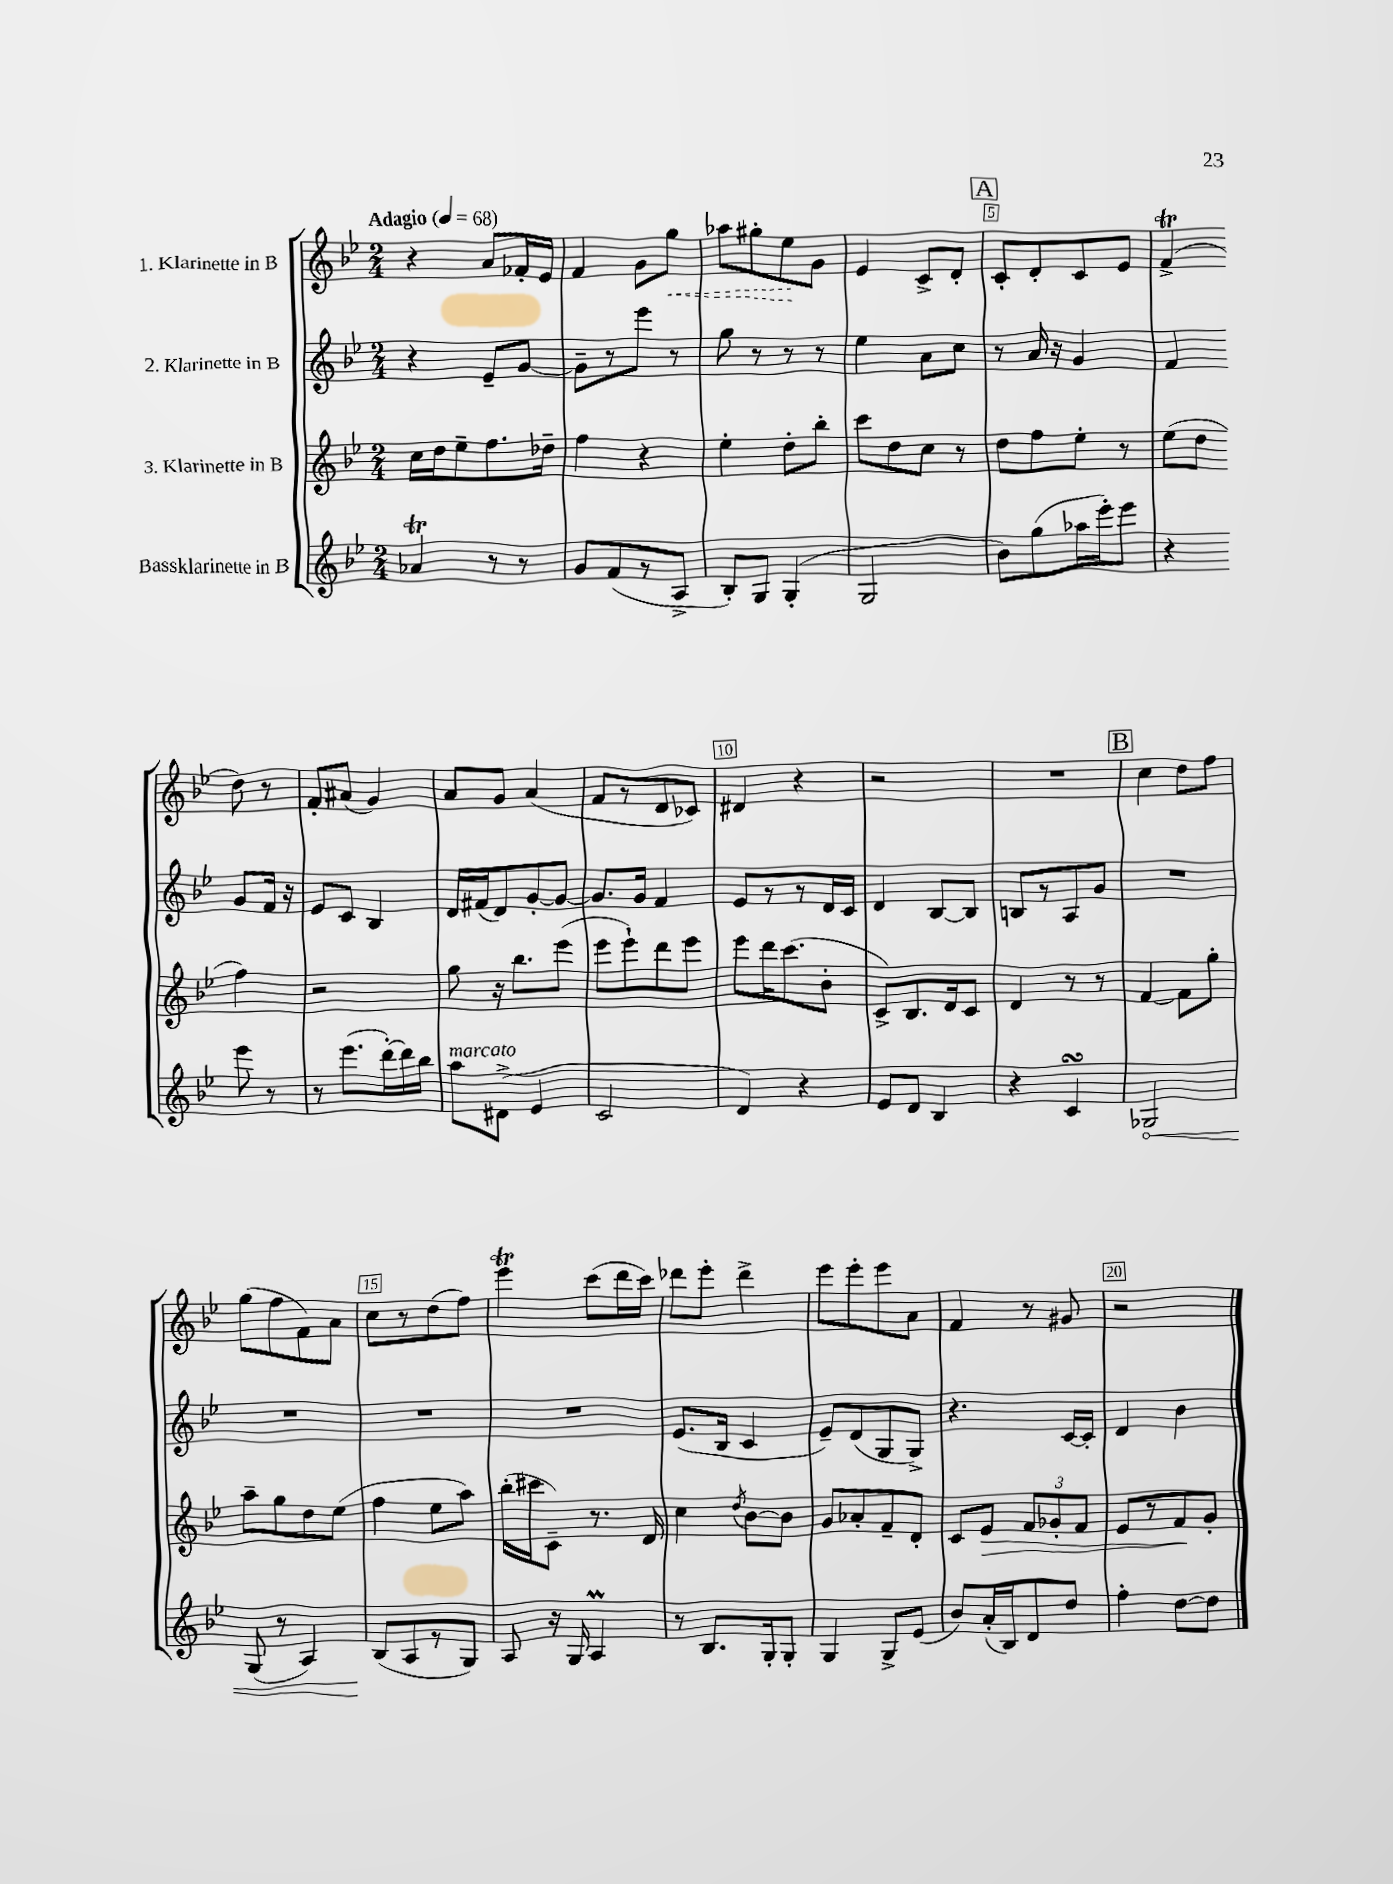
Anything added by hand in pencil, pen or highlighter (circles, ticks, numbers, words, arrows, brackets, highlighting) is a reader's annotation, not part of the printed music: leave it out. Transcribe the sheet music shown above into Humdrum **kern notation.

**kern	**dynam	**kern	**dynam	**kern	**kern	**dynam
*part4	*part4	*part3	*part3	*part2	*part1	*part1
*staff4	*staff4	*staff3	*staff3	*staff2	*staff1	*staff1
*I"Bassklarinette in B	*	*I"3. Klarinette in B	*	*I"2. Klarinette in B	*I"1. Klarinette in B	*
*clefG2	*	*clefG2	*	*clefG2	*clefG2	*
*k[b-e-]	*	*k[b-e-]	*	*k[b-e-]	*k[b-e-]	*
*M2/4	*	*M2/4	*	*M2/4	*M2/4	*
*MM68	*	*MM68	*	*MM68	*MM68	*
=1	=1	=1	=1	=1	=1	=1
!	!	!	!	!	!LO:TX:a:B:t=Adagio	!
4a-XT/	.	16cc\LL	.	4r	4r	.
.	.	16dd\J	.	.	.	.
.	.	8ee-~\	.	.	.	.
8r	.	8.ff\	.	8e-~/L	8a/L	.
8r	.	.	.	[8g/J	16f-X'/L	.
.	.	16dd-X~\Jk	.	.	16e-/JJ	.
=2	=2	=2	=2	=2	=2	=2
8g/L	.	4ff\	.	8g~\L]	4f/	.
(8f/	.	.	.	8r	.	.
8r	.	4r	.	8eee-\J	8g\L	.
!	!	!	!	!	!	!LO:HP:b
8A^/J	.	.	.	8r	8gg\J	<
=3	=3	=3	=3	=3	=3	=3
8B-'/L)	.	4ee-'\	.	8gg\	8aa-X\L	.
8G/J	.	.	.	8r	8gg#X'\	.
(4G'/	.	8dd'\L	.	8r	8ee-\	.
.	.	8bb-'\J	.	8r	8g\J	[
=4	=4	=4	=4	=4	=4	=4
2G/	.	8ccc\L	.	4ee-\	4e-/	.
.	.	8dd\	.	.	.	.
.	.	8cc\J	.	8a\L	8c^/L	.
.	.	8r	.	8cc\J	8d'/J	.
!!LO:REH:place=s1:t=A
=5	=5	=5	=5	=5	=5	=5
8b-\L)	.	8dd\L	.	8r	8c'/L	.
(8gg\	.	8ff\	.	16a/	8d'/	.
.	.	.	.	16r	.	.
16aa-X\L	.	8ee-'\J	.	4g/	8c/	.
16eee-'\J)	.	.	.	.	.	.
8eee-\J	.	8r	.	.	8e-/J	.
=6	=6	=6	=6	=6	=6	=6
4r	.	(8ee-\L	.	4f/	(4fT^/	.
.	.	8dd\J	.	.	.	.
8eee-\	.	4ff\)	.	8g/L	8dd\)	.
8r	.	.	.	16f/Jk	8r	.
.	.	.	.	16r	.	.
!!LO:LB:g=z
=7	=7	=7	=7	=7	=7	=7
8r	.	2r	.	8e-/L	8f'/L	.
(8.eee-\L	.	.	.	8c/J	(8a#X/J	.
.	.	.	.	4B-/	4g/)	.
[16ddd'\L)	.	.	.	.	.	.
16ddd\]	.	.	.	.	.	.
16bb-\JJ	.	.	.	.	.	.
=8	=8	=8	=8	=8	=8	=8
!LO:TX:a:i:t=marcato	!	!	!	!	!	!
8aa\L	.	8gg\	.	16d/LL	8a/L	.
.	.	.	.	(16f#X/J	.	.
(8d#X^\J	.	16r	.	8d/)	8g/J	.
.	.	8.bb-\L	.	.	.	.
4e-/	.	.	.	[8g'/	(4a/	.
.	.	(8eee-\J	.	8g/J_	.	.
=9	=9	=9	=9	=9	=9	=9
2c/	.	8eee-\L	.	8.g/L]	8f/L	.
.	.	8eee-`\)	.	.	8r	.
.	.	.	.	16g/Jk	.	.
.	.	8ddd\	.	4f/	8d/	.
.	.	8eee-\J	.	.	8c-X/J)	.
=10	=10	=10	=10	=10	=10	=10
4d/)	.	8eee-\L	.	8e-/L	4d#X/	.
.	.	16ddd\K	.	8r	.	.
.	.	(8.ccc\	.	.	.	.
4r	.	.	.	8r	4r	.
.	.	8b-'\J	.	16d/L	.	.
.	.	.	.	16c/JJ	.	.
=11	=11	=11	=11	=11	=11	=11
8e-/L	.	8c^/L)	.	4d/	2r	.
8d/J	.	8.B-/	.	.	.	.
4B-/	.	.	.	[8B-/L	.	.
.	.	16d/k	.	.	.	.
.	.	8c/J	.	8B-/J]	.	.
=12	=12	=12	=12	=12	=12	=12
4r	.	4d/	.	8Bn/L	2r	.
.	.	.	.	8r	.	.
4csSSS/	.	8r	.	8A/	.	.
.	.	8r	.	8g/J	.	.
!!LO:REH:place=s1:t=B
=13	=13	=13	=13	=13	=13	=13
!	!LO:HP:b	!	!	!	!	!
2G-X/	<	[4f/	.	2r	4cc\	.
.	.	8f\L]	.	.	8dd\L	.
.	.	8gg'\J	.	.	8ff\J	.
!!LO:LB:g=z
=14	=14	=14	=14	=14	=14	=14
(8G/	.	8aa~\L	.	2r	(8gg\L	.
8r	.	8gg\	.	.	8ff\	.
4A/)	.	8dd\	.	.	8f\)	.
.	.	(8ee-\J	.	.	8a\J	.
=15	=15	=15	=15	=15	=15	=15
(8B-/L	.	4ff\	.	2r	8cc\L	.
8A/	[	.	.	.	8r	.
8r	.	8ee-\L	.	.	(8dd\	.
8G/J)	.	8aa\J)	.	.	8ff\J)	.
=16	=16	=16	=16	=16	=16	=16
8A/	.	(16bb-'\LL	.	2r	4eee-T\	.
.	.	16ccc#X\J	.	.	.	.
16r	.	8c~\J)	.	.	.	.
16G/	.	.	.	.	.	.
4Am/	.	8.r	.	.	(8ccc\L	.
.	.	.	.	.	16ddd\L	.
.	.	16d/	.	.	16ccc\JJ)	.
=17	=17	=17	=17	=17	=17	=17
8r	.	4cc\	.	(8.e-/L	8ddd-X\L	.
8.B-/L	.	.	.	.	8eee-'\J	.
.	.	.	.	16B-/Jk	.	.
.	.	8qdd/	.	.	.	.
.	.	[8b-\L	.	4c/	4ddd-^\	.
16G'/k	.	.	.	.	.	.
8G'/J	.	8b-\J]	.	.	.	.
=18	=18	=18	=18	=18	=18	=18
4G/	.	8g/L	.	8e-~/L)	8eee-\L	.
.	.	8a-X'/	.	(8d/	8eee-'\	.
8G^/L	.	8f~/	.	8G/	8eee-\	.
(8e-/J	.	8d'/J	.	8G^/J)	8a\J	.
=19	=19	=19	=19	=19	=19	=19
8b-/L)	.	8c/L	.	4.r	4f/	.
!	!	!	!LO:HP:b	!	!	!
(16a'/L	.	8e-/J	>	.	.	.
16B-/J)	.	.	.	.	.	.
8d/	.	12f/L	.	.	8r	.
.	.	12g-X'/	.	.	.	.
8dd/J	.	.	.	[16c/LL	8g#X/	.
.	.	12f/J	.	.	.	.
.	.	.	.	16c'/JJ]	.	.
=20	=20	=20	=20	=20	=20	=20
4ff'\	.	8e-/L	.	4d/	2r	.
.	.	8r	.	.	.	.
[8dd\L	.	8f/	.	4b-\	.	.
8dd\J]	.	8g'/J	]	.	.	.
==	==	==	==	==	==	==
*-	*-	*-	*-	*-	*-	*-
